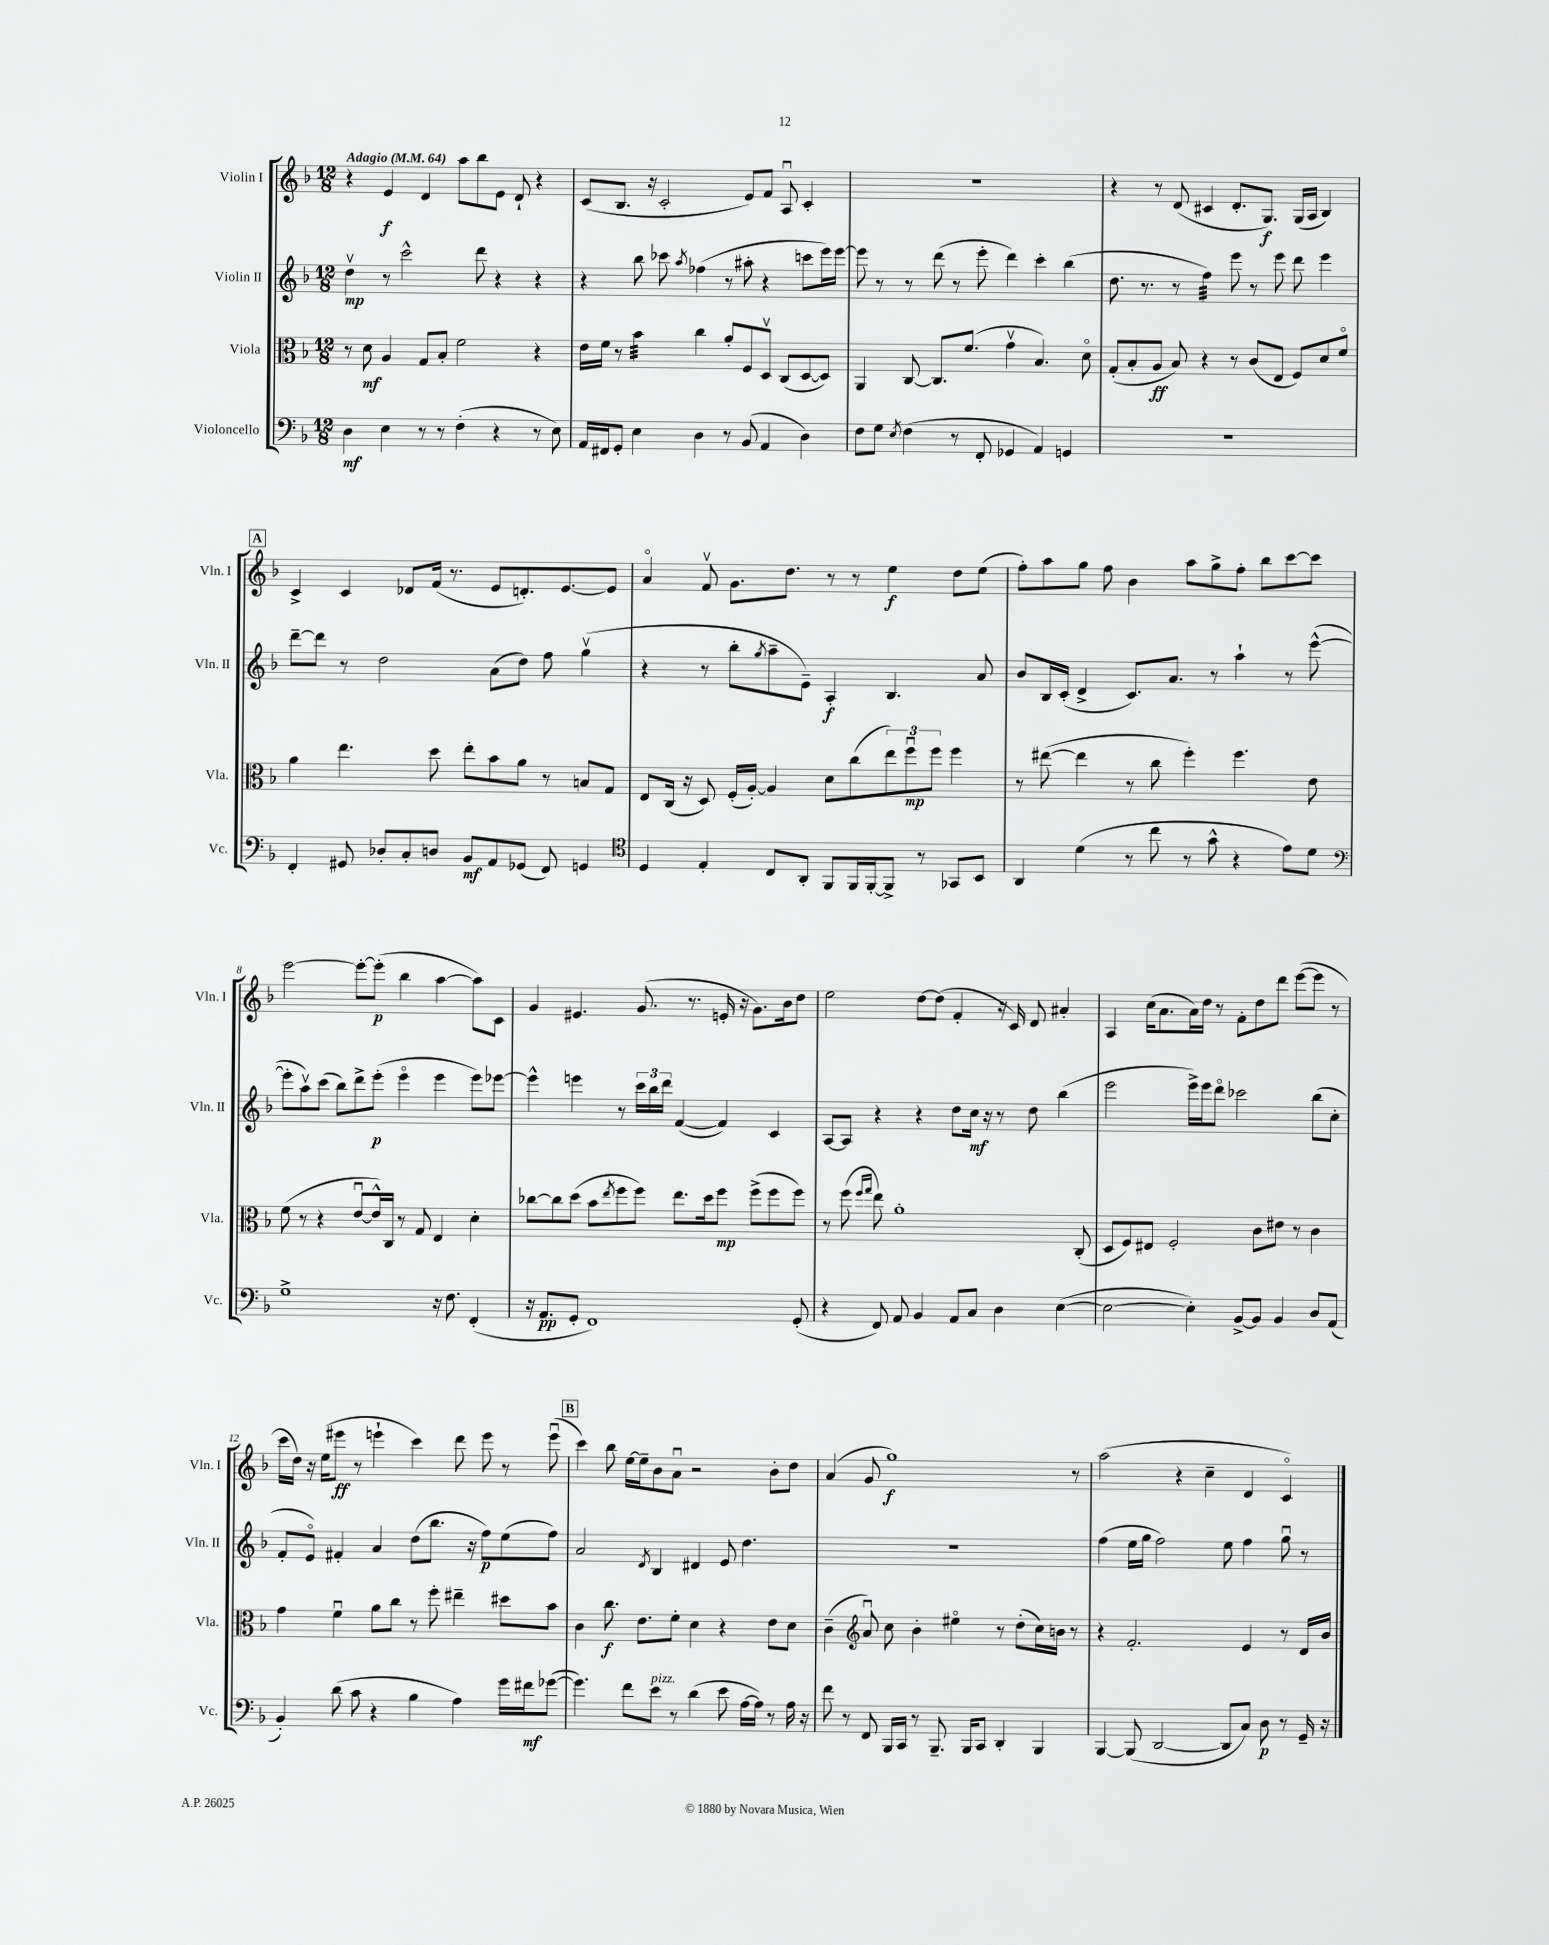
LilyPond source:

<<
\new StaffGroup <<
\new Staff = "s0" \with { instrumentName = "Violin I" shortInstrumentName = "Vln. I" } {
    \clef treble \key f \major \numericTimeSignature \time 12/8 \tempo "Adagio" 4 = 64
    r4 e'4\f d'4 a''8 bes''8 e'8 d'8-! r4 |
    c'8( bes8. r16 c'2-. e'8) f'8 a8\downbow c'4-. |
    R1. |
    r4 r8 d'8( cis'4 d'8.-. g8.\f) g16( a16 bes4) |
    \mark \markup { \box "A" } c'4-> c'4 des'8 f'16( r8. e'8 d'8.-.) e'8.~ e'8 |
    a'4\flageolet f'8\upbow g'8. d''8. r8 r8 e''4\f d''8 e''8( |
    f''8-.) a''8 g''8 f''8 bes'4 a''8 g''8-> f''8-. bes''8 c'''8~ c'''8 |
    e'''2~ e'''8~-. e'''8-.\p( bes''4 a''4~ a''8) c'8 |
    g'4 eis'4. g'8.( r8. e'16-. r16 g'8.) bes'16 d''8 |
    e''2 d''8~ d''8( f'4-. r16 c'16) d'8 ais'4-. |
    a4 c''16( a'8. a'16) d''16 r8 f'8-. d''8 d'''8 e'''8~( e'''8 r8 |
    c'''16 d''16) r16 e''16( eis'''8\ff r8 e'''4-! c'''4) d'''8 e'''8 r8 e'''8\downbow( |
    \mark \markup { \box "B" } c'''4) bes''8 e''16~ e''16-- bes'8 a'8\downbow r2 bes'8-. d''8 |
    a'4( g'8 g''1\f) r8 |
    a''2( r4 c''4-- d'4 c'4\flageolet) \bar "|." |
}
\new Staff = "s1" \with { instrumentName = "Violin II" shortInstrumentName = "Vln. II" } {
    \clef treble \key f \major \numericTimeSignature \time 12/8
    d''4\upbow\mp r8 c'''2-^ d'''8 r4 r4 |
    r4 bes''8 ces'''8 \acciaccatura { a''8 } fes''4( r8 ais''8-. r4 c'''8 e'''16) e'''16~ |
    e'''8 r8 r8 d'''8( r8 e'''8-. d'''4) c'''4-. bes''4( |
    d''8. r8. r8 f''4:32) e'''8 r8 e'''8 d'''8 e'''4 |
    \mark \markup { \box "A" } d'''8~-- d'''8 r8 d''2 a'8( d''8) f''8 g''4\upbow( |
    r4 r8 bes''8-. \acciaccatura { g''8 } a''8-- e'8--) a4-.\f bes4. a'8 |
    bes'8 bes16 c'16-.( d'4-> c'8.) a'8. r8 a''4-! r8 e'''8~-^( |
    e'''8-. a''8\upbow) c'''8( bes''8) d'''8-> e'''8-.\p( e'''4\flageolet e'''4 e'''8) ees'''8~ |
    ees'''4-^ e'''4 r8 \tuplet 3/2 { c'''16 bes''16 d'''16 } f'4~( f'4) c'4 |
    a8~ a8 r4 r4 d''8 c''16\mf r16 r8 d''8 bes''4( |
    e'''2 e'''16->) e'''16 d'''8\flageolet ces'''2 bes''8( c''8-. |
    f'8-. e'8\flageolet) fis'4-. a'4 d''8( bes''8. r16 f''8\p) e''8( f''8) |
    \mark \markup { \box "B" } a'2 \acciaccatura { d'8 } bes4 dis'4 e'8 d''4. |
    R1. |
    f''4( e''16 g''16 f''2) e''8 f''4 g''8\downbow r8 \bar "|." |
}
\new Staff = "s2" \with { instrumentName = "Viola" shortInstrumentName = "Vla." } {
    \clef alto \key f \major \numericTimeSignature \time 12/8
    r8 d'8\mf a4 g8 bes8-. f'2 r4 |
    e'16 f'16 r8 bes'4:32 c''4 a'8-. f8 d8\upbow c8( d8~ d8) |
    a,4 c8~ c8. f'8.( g'4\upbow bes4.) d'8\flageolet |
    g8-.( bes8-. a8\ff bes8) r4 r8 c'8( e8 f8) d'8 f'8\flageolet |
    \mark \markup { \box "A" } a'4 e''4. d''8 e''8-. bes'8 a'8 r8 b8 g8 |
    e8 c16( r16 d8) f16-.( a16~-.) a4 d'8 c''8( \tuplet 3/2 { e''8) f''8\downbow\mp f''8 } f''4 |
    r8 eis''8~( eis''4 r8 c''8 f''4-.) f''4. e'8 |
    f'8( r8 r4 e'8~\downbow e'16-^) c16 r8 g8 e4 d'4-. |
    ces''8~ ces''8 d''8( bes'8 \acciaccatura { e''8 } f''8 f''8) e''8. d''16 f''8\mp f''8->( f''8 f''8) |
    r8 f''8( \grace { f''16 g''16 } e''8) a'1-. c8-.( |
    d8 f8) eis8 f2-. c'8 eis'8 r8 c'4 |
    g'4 f'4\downbow a'8 c''8 r8 f''8-. eis''4-- dis''8 bes'8 |
    \mark \markup { \box "B" } c'4 c''8.\f e'8. f'8-. d'4 r4 e'8 d'8 |
    c'4--( \clef treble a'8\downbow) c''8 bes'4-. eis''4\flageolet r8 d''8-.( c''16) b'16 r8 |
    r4 f'2.-. e'4 r8 d'16 bes'16 \bar "|." |
}
\new Staff = "s3" \with { instrumentName = "Violoncello" shortInstrumentName = "Vc." } {
    \clef bass \key f \major \numericTimeSignature \time 12/8
    d4\mf e4 r8 r8 f4-.( r4 r8 e8) |
    a,16 fis,16 g,8-. e4 d4 r8 bes,8( a,4 d4) |
    f8 g8 \acciaccatura { e8 } f4( r8 f,8-. ges,4 a,4) g,4 |
    R1. |
    \mark \markup { \box "A" } f,4-. gis,8 des8-. c8-. d8 bes,8\mf a,8 ges,8( f,8) g,4 |
    \clef tenor d4 e4-. c8 a,8-. f,8 f,16 f,16~-. f,8-> r8 ges,8 bes,8 |
    a,4 d'4( r8 c''8 r8 g'8-^ r4 e'8) d'8 |
    \clef bass g1-> r16 f8. f,4-.( |
    r16 a,8.\pp g,8-. f,1) g,8-.( |
    r4 f,8) a,8 bes,4 a,8 c8 d4 e4~( |
    e2~ e4-.) bes,8~-> bes,8 bes,4 d8 a,8( |
    bes,4-.) d'8( c'8 r4 bes4 a4) g'16 fis'16\mf ges'8~( |
    \mark \markup { \box "B" } ges'4.) f'8 e'8^\markup { \italic "pizz." } r8 d'4( e'8 a16~ a16) r8 a16 r16 |
    f'8 r8 f,8 bes,,16 c,16 r8 bes,,8.-- bes,,16 c,8 d,4-. bes,,4 |
    bes,,4~ bes,,8( d,2~ d,8 c8) d8\p r8 g,16-- r16 \bar "|." |
}
>>
>>
